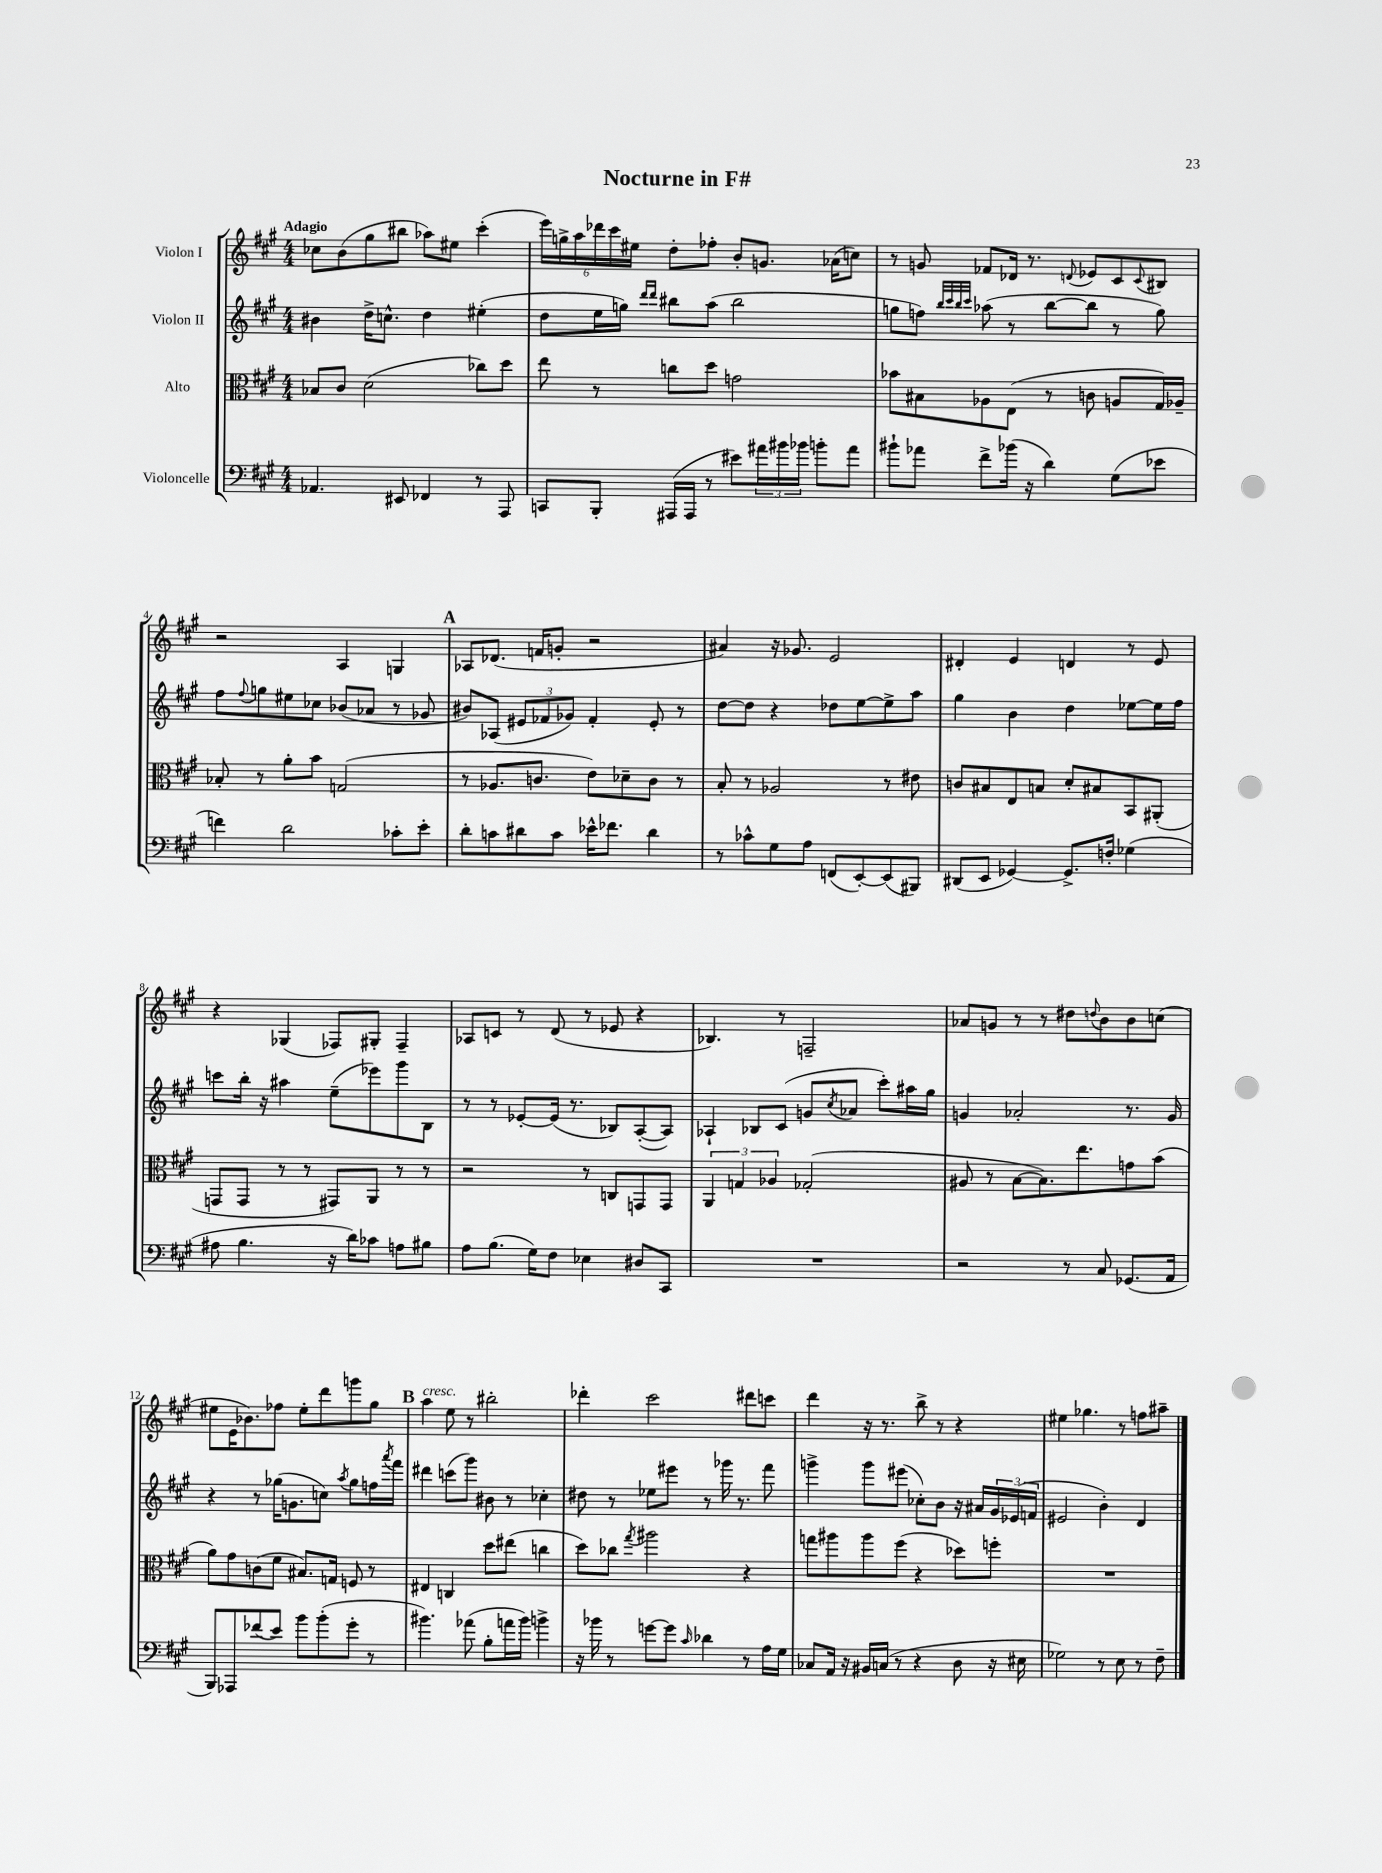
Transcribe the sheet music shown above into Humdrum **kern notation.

**kern	**kern	**kern	**kern
*staff4	*staff3	*staff2	*staff1
*clefF4	*clefC3	*clefG2	*clefG2
*k[f#c#g#]	*k[f#c#g#]	*k[f#c#g#]	*k[f#c#g#]
*M4/4	*M4/4	*M4/4	*M4/4
4.AA-	8B-	4b#	8cc-
.	8c#	.	(8b
.	(2d	16dd^	8gg#
.	.	8.cc^^	.
8EE#	.	.	8bb#
4FF-	.	4dd	8aa-)
.	.	.	8ee#
8r	8cc-)	(4ee#'	(4ccc#'
8AAA	8dd	.	.
=	=	=	=
8CC	8ee	8dd	24eee)
.	.	.	24gg^
.	.	.	24aa
8BBB'	8r	16ee	24ddd-
.	.	.	24ccc#
.	.	16gg)	.
.	.	.	24ee#
.	.	16qqddd	.
.	.	16qqddd	.
(16AAA#	8cc	8bb#	8dd'
16AAA#	.	.	.
8r	8dd	(8aa	8ff-'
8e#)	2g	2bb#	8b'
24a#	.	.	8.g
24b#	.	.	.
24b-	.	.	.
8b'	.	.	.
.	.	.	(16a-
8a#	.	.	8cc)
=	=	=	=
8b#`	8b-	8gg	8r
8a-	8B#	8ff)	8g
.	.	32qqbb	.
.	.	32qqccc#	.
.	.	32qqbb	.
.	.	32qqccc#	.
8f#^	8A-	(8aa-	8f-
(16b-	(8E	8r	16d-
16r	.	.	8.r
4d)	8r	[8bb	.
.	.	.	8qqd
.	8c	8bb]	8e-
(8G#	8A	8r	8c#
.	.	.	8qqc#
8e-	16G#)	8gg)	8B#
.	16A-~	.	.
=	=	=	=
4f)	8B-'	8ff#	2r
.	.	8qqff#	.
.	8r	8gg	.
2d	8a'	8ee#	.
.	8b	8cc-	.
.	(2G	(8b-	4A
.	.	8a-	.
8c-'	.	8r	4G
8e'	.	8g-	.
=	=	=	=
8d'	8r	8b#)	8A-
8c	8.A-	(8A-	(8.d-
8d#	.	12e#	.
.	8.c	.	16f
.	.	12f-	.
8c	.	.	8g'
.	.	12g-)	.
16e-^^	8e)	4f-'	2r
8.f-	.	.	.
.	8d-~	.	.
4d#	8c	8e#'	.
.	8r	8r	.
=	=	=	=
8r	8B'	[8dd	4a#)
8c-^^	8r	8dd]	.
8G#	2A-	4r	16r
.	.	.	8.g-
8A	.	.	.
(8FF	.	8dd-	2e
[8EE')	.	[8ee	.
(8EE]	8r	8ee^]	.
8BBB#)	8e#	8aa	.
=	=	=	=
(8DD#	8c	4gg#	4d#'
8EE	8B#	.	.
[4GG-)	8E	4b	4e
.	8B	.	.
8.GG-^]	8d'	4dd	4d
.	8B#	.	.
16F'	.	.	.
(4G-	8BB	[8ee-	8r
.	(8AA#'	16ee-]	8e
.	.	16ff#	.
=	=	=	=
8A#	8GG	8ccc	4r
4.B	8GG	16bb'	.
.	.	16r	.
.	8r	4aa#	(4G-
.	8r	.	.
16r	8GG#)	(8ee~	8F-)
16d)	.	.	.
8c-	8AA	8eee-)	8G#'
8A	8r	8ggg#	4F-~
8B#	8r	8B	.
=	=	=	=
8A	2r	8r	8A-
(8.B	.	8r	8c
.	.	[8e-'	8r
16G#)	.	.	.
8F#	.	(16e-]	(8d
.	.	8.r	.
4E-	8r	.	8r
.	8C	8B-)	8e-
8D#	8GG	([8A'	4r
8CC#	8GG	8A])	.
=	=	=	=
1r	6AA	4A-`	4.B-)
.	6G	.	.
.	.	8B-	.
.	6A-	.	.
.	.	(8c#	8r
.	(2G-'	8g	2F~
.	.	8qcc#	.
.	.	8a-	.
.	.	8ccc#')	.
.	.	16aa#	.
.	.	16gg#	.
=	=	=	=
2r	8A#	4g	8a-
.	8r	.	8g
.	[8B	2a-'	8r
.	8.B])	.	8r
8r	.	.	8dd#
.	8.ee	.	.
.	.	.	8qqdd
8C#	.	.	8b
(8.GG-	8g	8.r	8b
.	(8b	.	(8cc
16AA	.	16g	.
=	=	=	=
8BBB)	8a)	4r	8ee#
8AAA-	8g#	.	16e
.	.	.	8.b-)
(8f-	(8c	8r	.
8e)	8f#	(16gg-	8ff-
.	.	8.g	.
8b	8.B#)	.	8ee#'
(8b'	.	8cc)	8ddd
.	16G	.	.
.	.	8qaa	.
8g#'	8F	8gg-	8ggg
8r	8r	16ff	8gg#
.	.	8qaaa	.
.	.	16fff#	.
=	=	=	=
4.b#)	4E#	4ddd#	4aa
.	4C	(8ccc	8ee
(8a-	.	8ggg#)	8r
8B'	8dd	8b#	2bb#'
16a	(8ee#	8r	.
16b#)	.	.	.
4b^	4cc	4cc-'	.
=	=	=	=
16r	8dd)	8dd#	4ddd-'
16b-	.	.	.
8r	8cc-	8r	.
.	8qgg#	.	.
[8g	2aa#	8ee-	2ccc#
8g]	.	8eee#	.
16qqc#	.	.	.
4d-	.	8r	.
.	.	16ggg-	.
.	.	8.r	.
8r	4r	.	8ddd#
16A	.	8fff#	8ccc
16G#	.	.	.
=	=	=	=
8C-	8gg	4ggg^	4ddd
16AA	8aa#	.	.
16r	.	.	.
16BB#	8aa#	8ggg	16r
(16C	.	.	8.r
8r	(8ff#	(8eee#	.
4r	4r	8cc-')	8bb^
.	.	8b	8r
8D	8dd-)	16r	4r
.	.	16a#	.
16r	8ff'	24g#	.
.	.	(24e-	.
16E#	.	.	.
.	.	24f	.
=	=	=	=
2G-)	1r	2e#	4ee#
.	.	.	4.gg-
8r	.	4b')	.
8E	.	.	8r
8r	.	4d	8ff
8F#~	.	.	8aa#~
==	==	==	==
*-	*-	*-	*-
